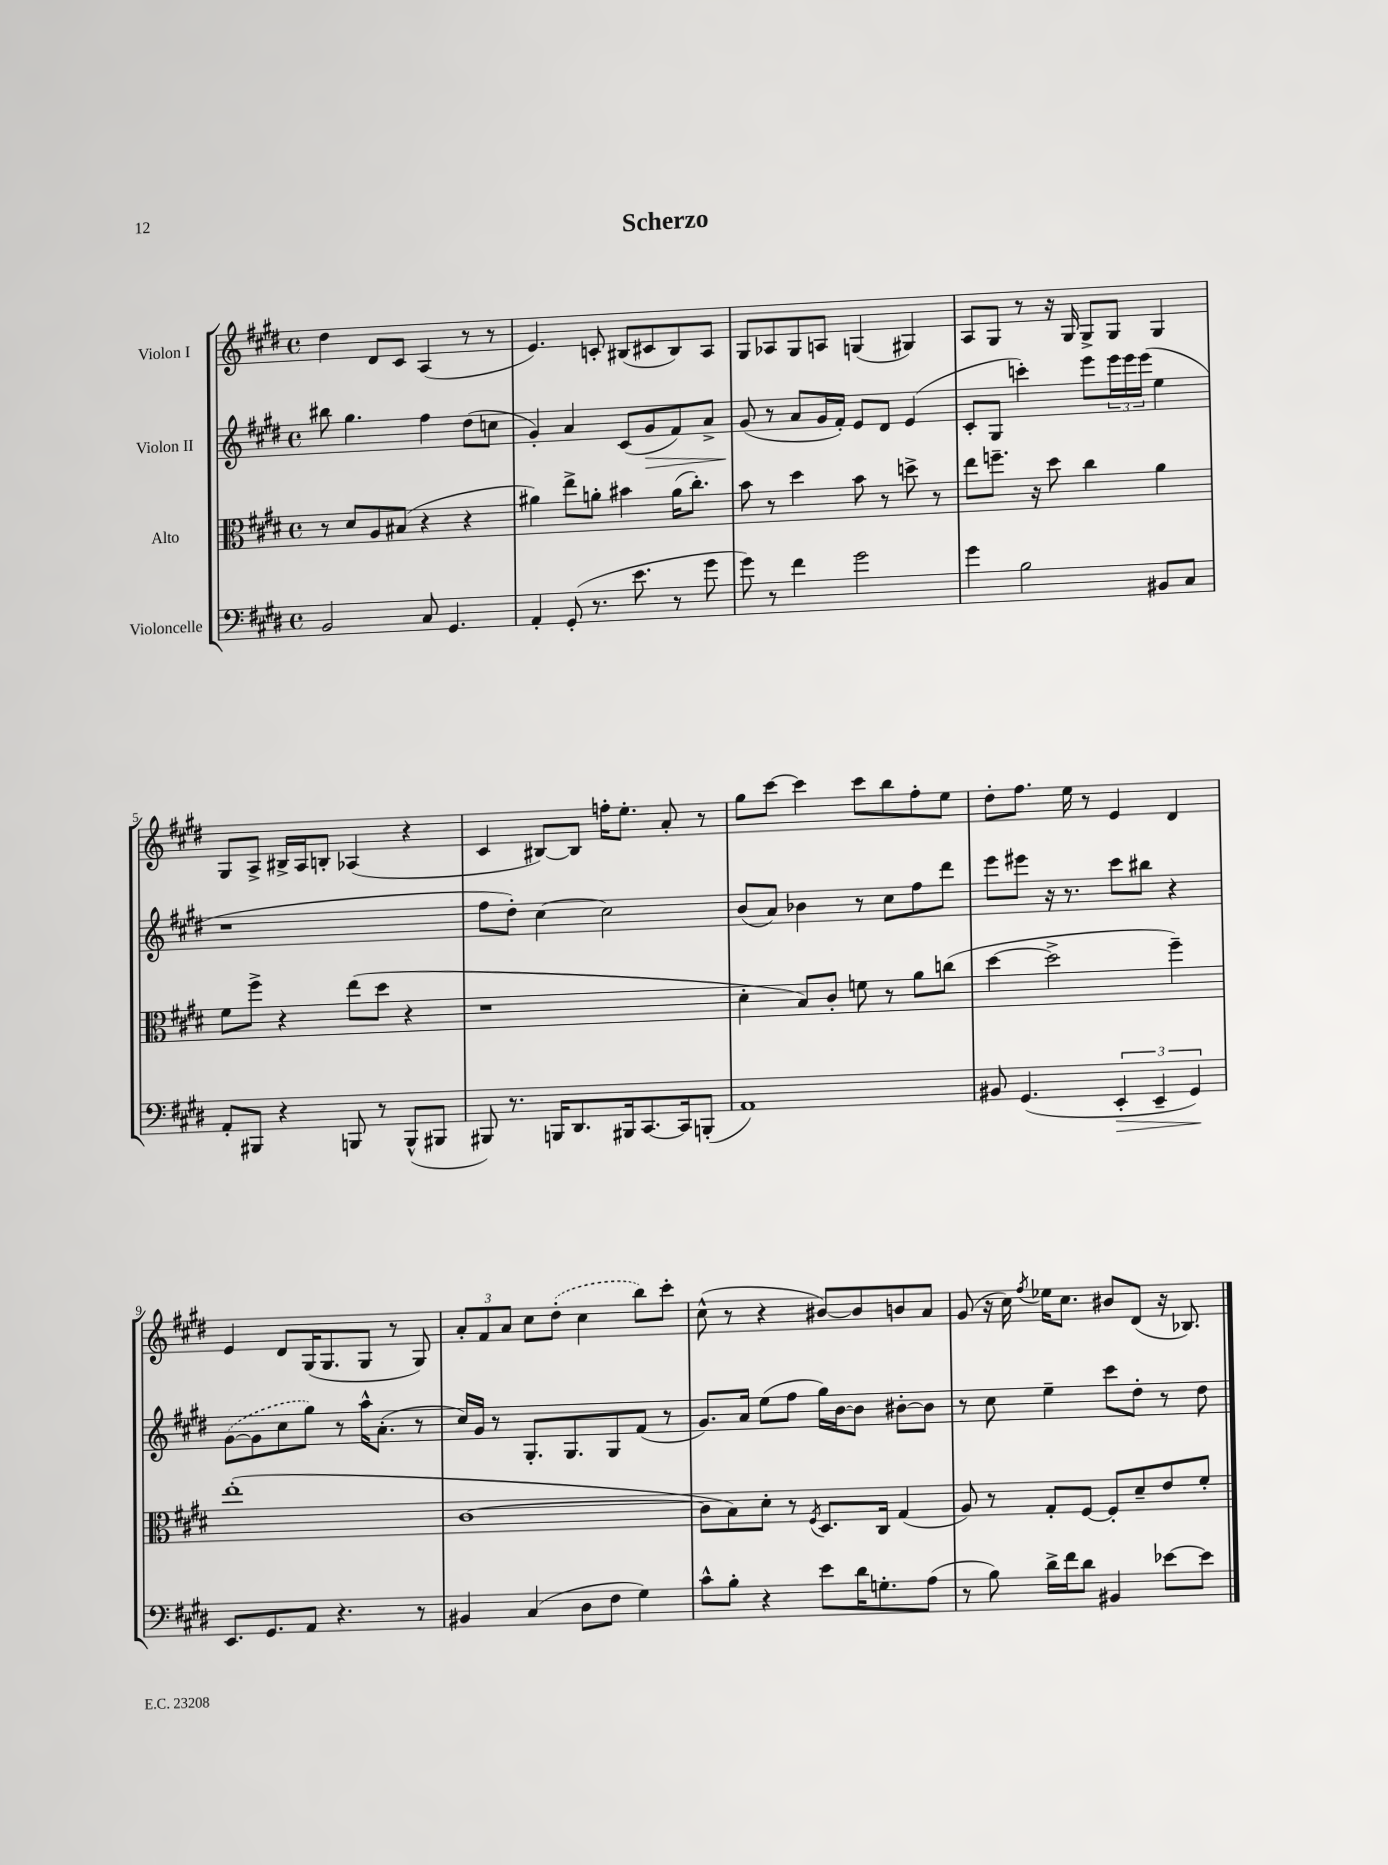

**kern	**dynam	**kern	**kern	**dynam	**kern
*part4	*part4	*part3	*part2	*part2	*part1
*staff4	*staff4	*staff3	*staff2	*staff2	*staff1
*I"Violoncelle	*	*I"Alto	*I"Violon II	*	*I"Violon I
*clefF4	*	*clefC3	*clefG2	*	*clefG2
*k[f#c#g#d#]	*	*k[f#c#g#d#]	*k[f#c#g#d#]	*	*k[f#c#g#d#]
*M4/4	*	*M4/4	*M4/4	*	*M4/4
*met(c)	*	*met(c)	*met(c)	*	*met(c)
=1	=1	=1	=1	=1	=1
2BB/	.	8r	8bb#X\	.	4dd#\
.	.	8d#/L	4.gg#\	.	.
.	.	8A/	.	.	8d#/L
.	.	(8B#X/J	.	.	8c#/J
8C#/	.	4r	4ff#\	.	(4A/
4.GG#/	.	.	.	.	.
.	.	4r	(8dd#\L	.	8r
.	.	.	8ccn\J	.	8r
=2	=2	=2	=2	=2	=2
4AA'/	.	4a#X\)	4g#'/)	.	4.e/)
(8GG#'/	.	8ee^\L	4a/	.	.
8.r	.	8an'\J	.	.	8cn'/
.	.	4b#X\	(8c#/L	.	(8B#X/L
8.e\	.	.	.	.	.
!	!	!	!	!LO:HP:b	!
.	.	.	8g#/	>	8c#X/
8r	.	(16a\KL	8f#/)	.	8B#/)
.	.	8.cc#'\J)	.	.	.
8g#\	.	.	8a^/J	.	8A/J
=3	=3	=3	=3	=3	=3
8g#\)	.	8b\	(8g#/	.	8G#/L
8r	.	8r	8r	]	8A-X/
4f#\	.	4dd#\	8a/L	.	8G#/
.	.	.	16g#/L	.	8An/J
.	.	.	16f#'/JJ)	.	.
2g#\	.	8b\	8e/L	.	(4Gn/
.	.	8r	8d#/J	.	.
.	.	8ddn^\	(4e/	.	4G#X/)
.	.	8r	.	.	.
=4	=4	=4	=4	=4	=4
4g#\	.	8ee\L	8c#'/L	.	8A/L
.	.	8.ffn~\J	8G#/J	.	8G#/J
2B\	.	.	4cccn'\)	.	8r
.	.	16r	.	.	.
.	.	8dd#\	.	.	16r
.	.	.	.	.	16G#/
.	.	4cc#\	8eee\L	.	8G#^/L
.	.	.	24eee\L	.	8G#/J
.	.	.	24eee\	.	.
.	.	.	(24eee\JJ	.	.
8BB#X/L	.	4a\	4ee\	.	4G#/
8C#/J	.	.	.	.	.
!!LO:LB:g=z
=5	=5	=5	=5	=5	=5
8AA'/L	.	8f#\L	1r	.	8G#/L
8BBB#X/J	.	8ff#^\J	.	.	8A^/J
4r	.	4r	.	.	16B#X^/LL
.	.	.	.	.	16A/J
.	.	.	.	.	8Bn'/J
8BBBn/	.	(8ee\L	.	.	(4A-X/
8r	.	8dd#\J	.	.	.
(8BBB^^/L	.	4r	.	.	4r
8BBB#X/J	.	.	.	.	.
=6	=6	=6	=6	=6	=6
8BBB#X/)	.	1r	8ff#\L	.	4c#/
8.r	.	.	8dd#'\J)	.	.
.	.	.	[4cc#\	.	[8B#X/L)
16BBBn/KL	.	.	.	.	.
8.DD#/	.	.	.	.	8B#/J]
.	.	.	2cc#\]	.	16ffn'\KL
16BBB#X/k	.	.	.	.	8.ee'\J
[8.CC#/	.	.	.	.	.
.	.	.	.	.	8a'/
16CC#/k]	.	.	.	.	.
(8BBBn'/J	.	.	.	.	8r
=7	=7	=7	=7	=7	=7
1AA)	.	4d#'\	(8b/L	.	8gg#\L
.	.	.	8a/J)	.	[8ccc#\J
.	.	8B/L)	4b-X\	.	4ccc#\]
.	.	8c#'/J	.	.	.
.	.	8fn\	8r	.	8ccc#\L
.	.	8r	8cc#\L	.	8bb\
.	.	8a\L	8ff#\	.	8ff#'\
.	.	(8ccn\J	8ddd#\J	.	8ee\J
=8	=8	=8	=8	=8	=8
8BB#X/	.	[4dd#\	8eee\L	.	8dd#'\L
(4.GG#/	.	.	8eee#X\J	.	8.ff#\J
.	.	2dd#^\]	16r	.	.
.	.	.	8.r	.	16ee\
.	.	.	.	.	8r
!	!LO:HP:b	!	!	!	!
6EE'/	>	.	8ccc#\L	.	4e/
.	.	.	8bb#X\J	.	.
6EE~/	.	.	.	.	.
.	.	4ff#~\)	4r	.	4d#/
6GG#/)	.	.	.	.	.
.	]	.	.	.	.
!!LO:LB:g=z
=9	=9	=9	=9	=9	=9
8.EE/L	.	(1ee'	([8g#\L	.	4e/
.	.	.	8g#\]	.	.
8.GG#/	.	.	.	.	.
.	.	.	8cc#\	.	8d#/L
8AA/J	.	.	8gg#\J)	.	(16G#/K
.	.	.	.	.	8.G#/
4.r	.	.	8r	.	.
.	.	.	16aa^^\KL	.	8G#/J
.	.	.	(8.a'\J	.	.
.	.	.	.	.	8r
8r	.	.	8r	.	8G#/)
=10	=10	=10	=10	=10	=10
4BB#X/	.	[1c#	16cc#/LL)	.	12a'/L
.	.	.	16g#/JJ	.	.
.	.	.	.	.	12f#/
.	.	.	8r	.	.
.	.	.	.	.	12a/J
(4C#/	.	.	8.G#'/L	.	8cc#\L
.	.	.	.	.	(8dd#'\J
.	.	.	8.G#/	.	.
8D#\L	.	.	.	.	4cc#\
8F#\J	.	.	8G#/	.	.
4G#\)	.	.	(8f#/J	.	8bb\L)
.	.	.	8r	.	8ccc#'\J
=11	=11	=11	=11	=11	=11
8c#^^\L	.	8c#\L]	8.g#/L)	.	(8cc#^^\
8B'\J	.	8B\)	.	.	8r
.	.	.	16a/Jk	.	.
4r	.	8d#'\J	(8ee\L	.	4r
.	.	8r	8ff#\J	.	.
.	.	8qF#/	.	.	.
8e\L	.	8.D#/L	16gg#\LL)	.	[8b#X/L)
.	.	.	[16b\J	.	.
16d#\K	.	.	8b\J]	.	8b#/]
8.Gn'\	.	16C#/Jk	.	.	.
.	.	(4G#/	[8b#X'\L	.	8bn/
(8A\J	.	.	8b#\J]	.	8a/J
=12	=12	=12	=12	=12	=12
8r	.	8A/)	8r	.	(8g#/
8B\)	.	8r	8cc#\	.	16r
.	.	.	.	.	16cc#\)
.	.	.	.	.	8qff#/
16d#^\LL	.	8G#'/L	4ee~\	.	16ee-X\KL
16f#\J	.	.	.	.	8.cc#\J
8d#\J	.	[8F#/J	.	.	.
4BB#X/	.	8F#'/L]	8ccc#\L	.	8b#X/L
.	.	8d#~/	8dd#'\J	.	(8d#/J
[8e-X\L	.	8e/	8r	.	16r
.	.	.	.	.	8.B-X/)
8e-\J]	.	8f#'/J	8dd#\	.	.
==	==	==	==	==	==
*-	*-	*-	*-	*-	*-
